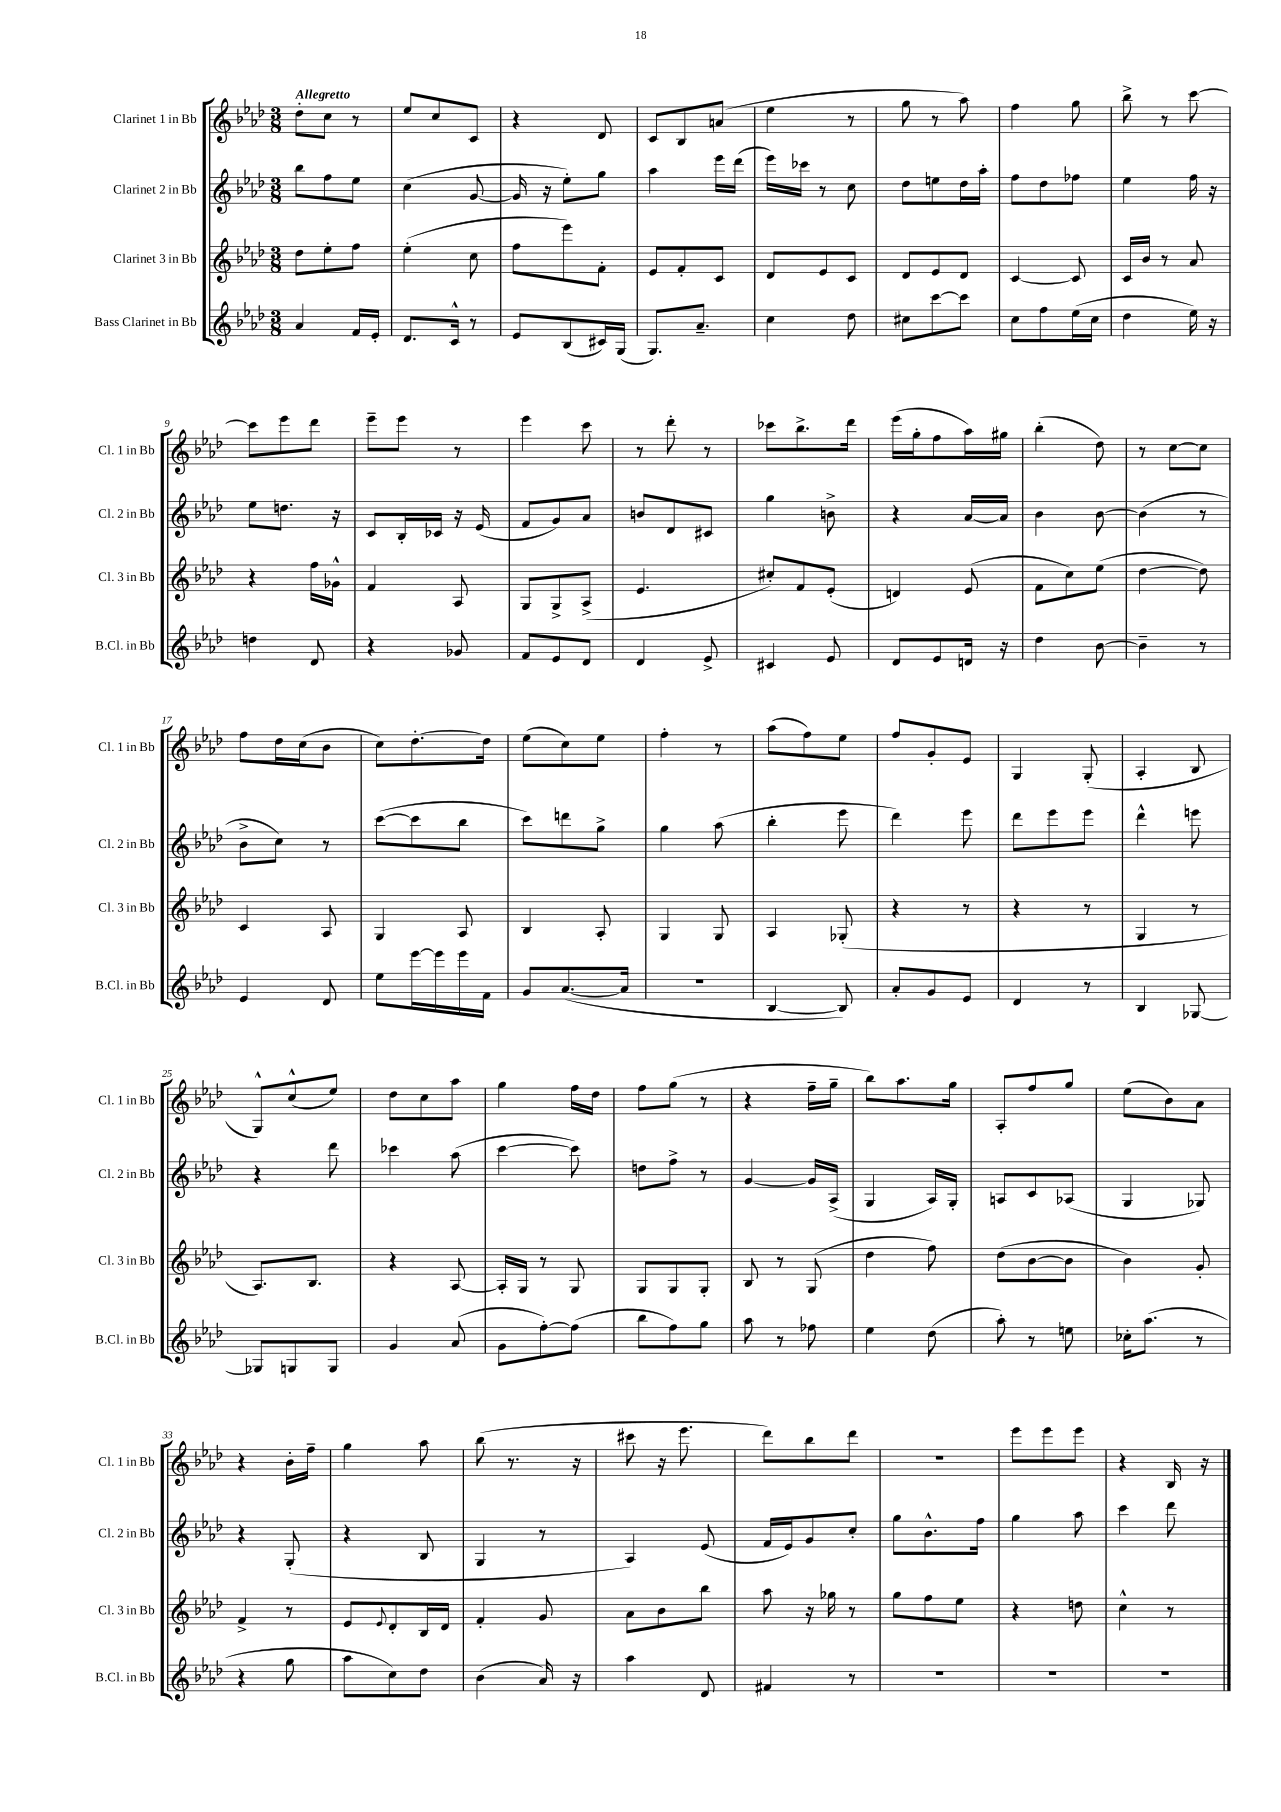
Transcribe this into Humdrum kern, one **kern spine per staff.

**kern	**kern	**kern	**kern
*staff4	*staff3	*staff2	*staff1
*clefG2	*clefG2	*clefG2	*clefG2
*k[b-e-a-d-]	*k[b-e-a-d-]	*k[b-e-a-d-]	*k[b-e-a-d-]
*M3/8	*M3/8	*M3/8	*M3/8
4a-/	8dd-\L	8bb-\L	8dd-'\L
.	8ee-'\	8ff\	8cc\J
16f/LL	8ff\J	8ee-\J	8r
16e-'/JJ	.	.	.
=	=	=	=
8.d-/L	(4ee-'\	(4cc\	8ee-/L
.	.	.	8cc/
16c^^/Jk	.	.	.
8r	8cc\	[8g/	8c/J
=	=	=	=
8e-/L	8ff\L	16g/]	4r
.	.	16r	.
(8B-/	8eee-\)	8ee-'\L)	.
16c#/L)	8f'\J	8gg\J	8d-/
(16G/JJ	.	.	.
=	=	=	=
8.G/L)	8e-/L	4aa-\	8c/L
.	8f'/	.	8B-/
8.a-~/J	.	.	.
.	8c/J	16eee-\LL	(8a/J
.	.	(16ddd-\JJ	.
=	=	=	=
4cc\	8d-/L	16eee-\LL)	4ee-\
.	.	16ccc-\JJ	.
.	8e-/	8r	.
8dd-\	8c/J	8cc\	8r
=	=	=	=
8cc#\L	8d-/L	8dd-\L	8gg\
[8ccc\	8e-/	8ee\	8r
8ccc\]J	8d-/J	16dd-\L	8aa-\)
.	.	16aa-'\JJ	.
=	=	=	=
8cc\L	[4c/	8ff\L	4ff\
8ff\	.	8dd-\	.
(16ee-\L	8c/]	8ff-\J	8gg\
16cc\JJ	.	.	.
=	=	=	=
4dd-\	16c/LL	4ee-\	8bb-^\
.	16b-/JJ	.	.
.	8r	.	8r
16ee-\)	8a-/	16ff\	[8ccc\
16r	.	16r	.
=	=	=	=
4dd\	4r	8ee-\L	8ccc\]L
.	.	8.dd\J	8eee-\
8d-/	16ff\LL	.	8ddd-\J
.	16g-^^\JJ	16r	.
=	=	=	=
4r	4f/	8c/L	8eee-~\L
.	.	16B-'/L	8eee-\J
.	.	16c-/JJ	.
8g-/	8A-/	16r	8r
.	.	(16e-/	.
=	=	=	=
8f/L	8G/L	8f/L	4eee-\
8e-/	8G^/	8g/)	.
8d-/J	(8A-^/J	8a-/J	8ccc\
=	=	=	=
4d-/	4.e-/	8b/L	8r
.	.	8d-/	8ddd-'\
8e-^/	.	8c#/J	8r
=	=	=	=
4c#/	8cc#'/L)	4gg\	8ccc-\L
.	8f/	.	8.bb-^\
8e-/	(8e-'/J	8b^\	.
.	.	.	16ddd-\Jk
=	=	=	=
8d-/L	4d/)	4r	(16eee-\LL
.	.	.	16gg'\J
8e-/	.	.	8ff\
16d/Jk	(8e-/	[16a-/LL	16aa-\L)
16r	.	16a-/]JJ	16gg#\JJ
=	=	=	=
4dd-\	8f\L	4b-\	(4bb-'\
.	8cc\)	.	.
[8b-\	(8ee-\J	[8b-\	8dd-\)
=	=	=	=
4b-~\]	[4dd-\	(4b-\]	8r
.	.	.	[8cc\L
8r	8dd-\])	8r	8cc\]J
=	=	=	=
4e-/	4c/	8b-^\L	8ff\L
.	.	8cc\J)	16dd-\L
.	.	.	(16cc\J
8d-/	8A-/	8r	8b-\J
=	=	=	=
8ee-\L	4G/	([8ccc\L	8cc\L)
[16eee-\L	.	8ccc\]	[8.dd-'\
16eee-\]	.	.	.
16eee-\	8A-/	8bb-\J	.
16f\JJ	.	.	16dd-\]Jk
=	=	=	=
8g/L	4B-/	8ccc\L)	(8ee-\L
([8.a-/	.	8ddd\	8cc\)
.	8A-'/	8gg^\J	8ee-\J
16a-/]Jk	.	.	.
=	=	=	=
4.r	4G/	4gg\	4ff'\
.	8G/	(8aa-\	8r
=	=	=	=
[4B-/	4A-/	4bb-'\	(8aa-\L
.	.	.	8ff\)
8B-/])	(8G-'/	8eee-\	8ee-\J
=	=	=	=
8a-'/L	4r	4ddd-\)	8ff/L
8g/	.	.	8g'/
8e-/J	8r	8eee-\	8e-/J
=	=	=	=
4d-/	4r	8ddd-\L	4G/
.	.	8eee-\	.
8r	8r	8eee-\J	(8G'/
=	=	=	=
4B-/	4G/	4ddd-^^\	4A-'/
[8G-/	8r	8eee\	8B-/
=	=	=	=
8G-/]L	8.A-/L)	4r	8G^^/L)
8G/	.	.	(8cc^^/
.	8.B-/J	.	.
8G/J	.	8ddd-\	8ee-/J)
=	=	=	=
4g/	4r	4ccc-\	8dd-\L
.	.	.	8cc\
(8a-/	[8A-/	(8aa-\	8aa-\J
=	=	=	=
8g\L	16A-'/]LL	[4ccc\	4gg\
.	16G/JJ	.	.
[8ff'\)	8r	.	.
(8ff\]J	8G/	8ccc\])	16ff\LL
.	.	.	16dd-\JJ
=	=	=	=
8bb-\L	8G/L	8dd\L	8ff\L
8ff\)	8G/	8ff^\J	(8gg\J
8gg\J	8G'/J	8r	8r
=	=	=	=
8aa-\	8B-/	[4g/	4r
8r	8r	.	.
8ff-\	(8G/	16g/]LL	16ff~\LL
.	.	(16A-^/JJ	16gg~\JJ
=	=	=	=
4ee-\	4dd-\	4G/	8bb-\L)
.	.	.	8.aa-\
(8dd-\	8ff\)	16A-/LL)	.
.	.	16G'/JJ	16gg\Jk
=	=	=	=
8aa-'\)	(8dd-\L	8A/L	8A-'/L
8r	[8b-\	8c/	8ff/
8ee\	8b-\]J	(8A-/J	8gg/J
=	=	=	=
16cc-'\LK	4b-\)	4G/	(8ee-\L
(8.aa-\J	.	.	.
.	.	.	8b-\)
8r	8g'/	8G-/)	8a-\J
=	=	=	=
4r	4f^/	4r	4r
8gg\	8r	(8G'/	16b-'\LL
.	.	.	16ff~\JJ
=	=	=	=
8aa-\L	8e-/L	4r	4gg\
.	8qqe-/	.	.
8cc\)	8d-'/	.	.
8dd-\J	16B-/L	8B-/	8aa-\
.	16d-/JJ	.	.
=	=	=	=
(4b-\	4f'/	4G/	(8bb-\
.	.	.	8.r
16a-/)	8g/	8r	.
16r	.	.	16r
=	=	=	=
4aa-\	8a-\L	4A-/)	8ccc#\
.	8b-\	.	16r
.	.	.	8.eee-\
8d-/	8bb-\J	(8e-/	.
=	=	=	=
4f#/	8aa-\	16f/LL	8ddd-\L)
.	.	16e-/J)	.
.	16r	8g/	8bb-\
.	16gg-\	.	.
8r	8r	8cc'/J	8ddd-\J
=	=	=	=
4.r	8gg\L	8gg\L	4.r
.	8ff\	8.b-^^\	.
.	8ee-\J	.	.
.	.	16ff\Jk	.
=	=	=	=
4.r	4r	4gg\	8eee-\L
.	.	.	8eee-\
.	8dd\	8aa-\	8eee-\J
=	=	=	=
4.r	4cc^^\	4ccc\	4r
.	8r	8ddd-\	16B-/
.	.	.	16r
==	==	==	==
*-	*-	*-	*-
